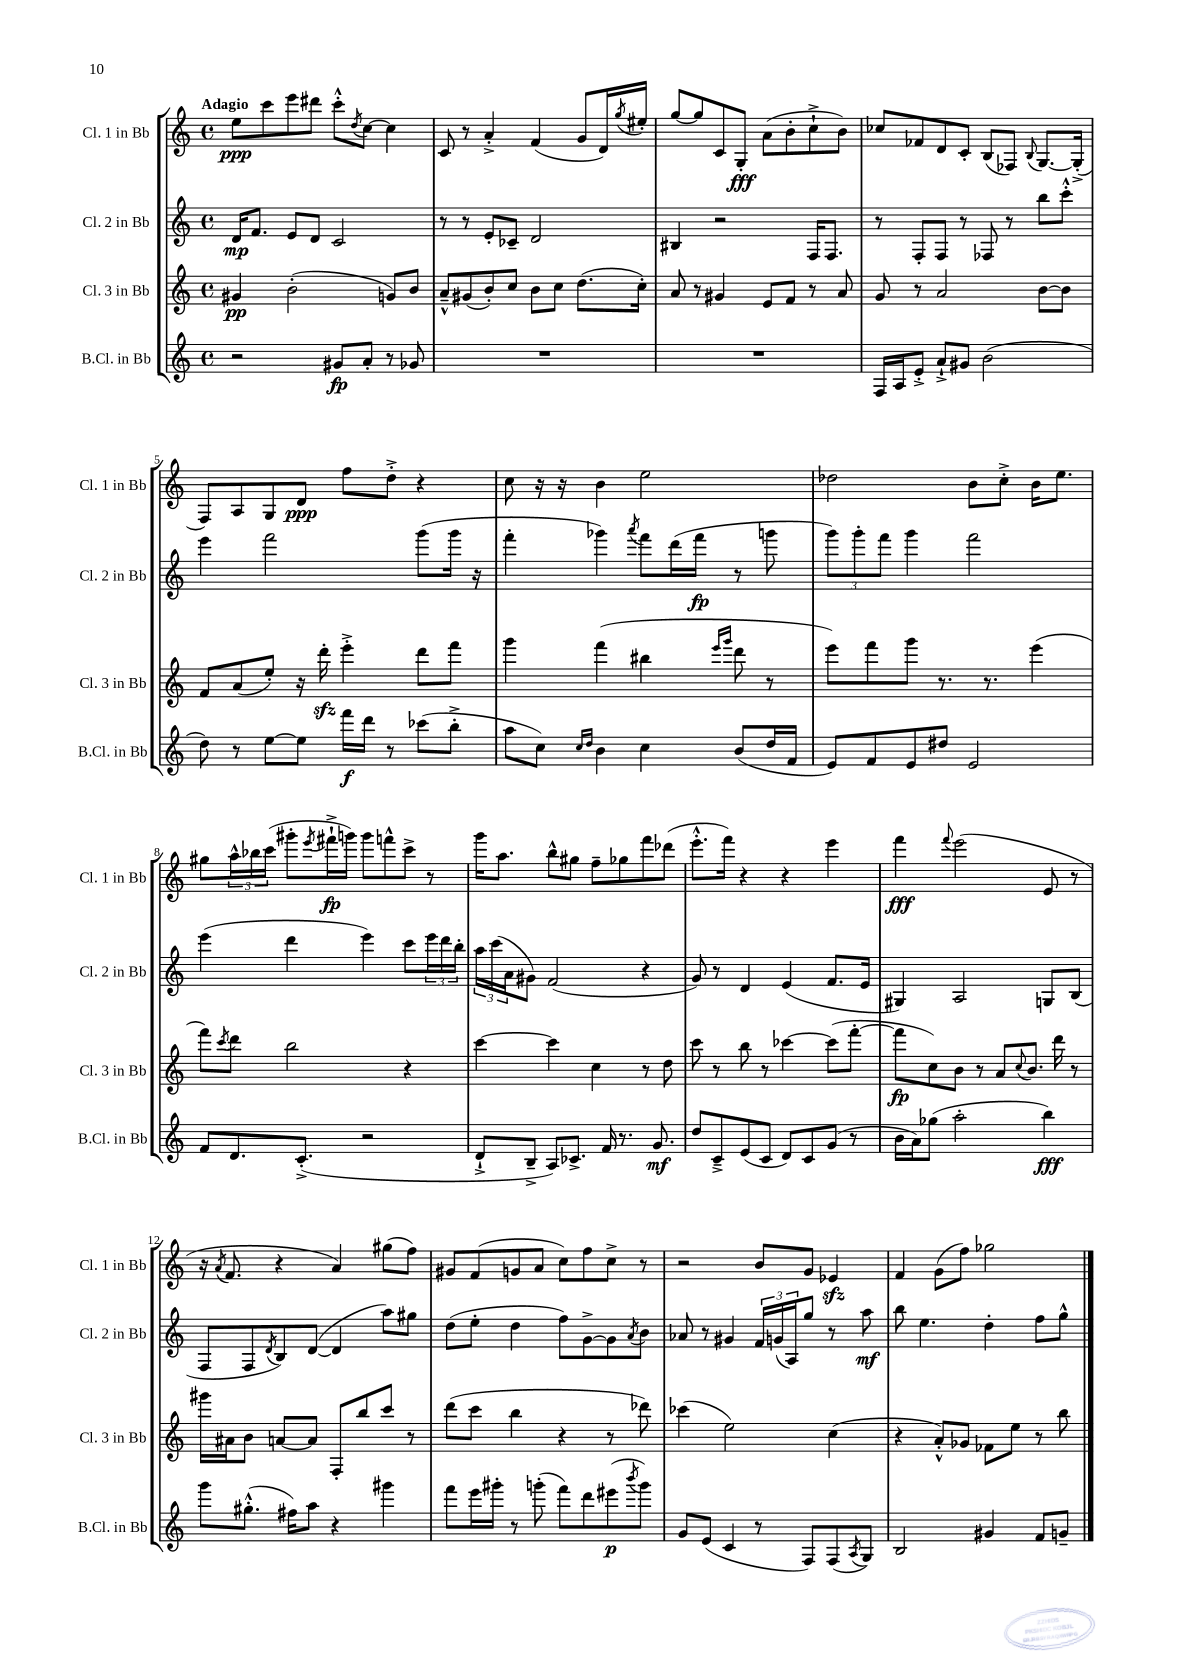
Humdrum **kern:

**kern	**dynam	**kern	**dynam	**kern	**dynam	**kern	**dynam
*part4	*part4	*part3	*part3	*part2	*part2	*part1	*part1
*staff4	*staff4	*staff3	*staff3	*staff2	*staff2	*staff1	*staff1
*I"B.Cl. in Bb	*	*I"Cl. 3 in Bb	*	*I"Cl. 2 in Bb	*	*I"Cl. 1 in Bb	*
*I'B.Cl. in Bb	*	*I'Cl. 3 in Bb	*	*I'Cl. 2 in Bb	*	*I'Cl. 1 in Bb	*
*clefG2	*	*clefG2	*	*clefG2	*	*clefG2	*
*k[]	*	*k[]	*	*k[]	*	*k[]	*
*M4/4	*	*M4/4	*	*M4/4	*	*M4/4	*
*met(c)	*	*met(c)	*	*met(c)	*	*met(c)	*
=1	=1	=1	=1	=1	=1	=1	=1
!	!	!	!	!	!	!LO:TX:a:B:t=Adagio	!
2r	.	4g#X/	pp	16d/KL	mp	8ee\L	ppp
.	.	.	.	8.f/J	.	.	.
.	.	.	.	.	.	8ccc\	.
.	.	(2b'\	.	8e/L	.	8eee\	.
.	.	.	.	8d/J	.	8ddd#X\J	.
8g#X/L	fp	.	.	2c/	.	8ccc'^^\L	.
.	.	.	.	.	.	8qdd/	.
8a'/J	.	.	.	.	.	[8cc\J	.
8r	.	8gn/L)	.	.	.	4cc\]	.
8g-X/	.	8b/J	.	.	.	.	.
=2	=2	=2	=2	=2	=2	=2	=2
1r	.	8a~^^/L	.	8r	.	8c/	.
.	.	(8g#X/	.	8r	.	8r	.
.	.	8b'/)	.	8e'/L	.	4a'^/	.
.	.	8cc/J	.	8c-X~/J	.	.	.
.	.	8b\L	.	2d/	.	(4f/	.
.	.	8cc\J	.	.	.	.	.
.	.	(8.dd\L	.	.	.	8g/L	.
.	.	.	.	.	.	16d/L)	.
.	.	.	.	.	.	8qgg/	.
.	.	16cc'\Jk)	.	.	.	16ee#X'/JJ	.
=3	=3	=3	=3	=3	=3	=3	=3
1r	.	8a/	.	4B#X/	.	[8gg/L	.
.	.	8r	.	.	.	8gg/]	.
.	.	4g#X/	.	2r	.	8c/	.
.	.	.	.	.	.	8G'/J	fff
.	.	8e/L	.	.	.	(8a\L	.
.	.	8f/J	.	.	.	8b'\	.
.	.	8r	.	16F/KL	.	8cc`^\	.
.	.	.	.	8.F/J	.	.	.
.	.	8a/	.	.	.	8b\J)	.
=4	=4	=4	=4	=4	=4	=4	=4
16F/LL	.	8g/	.	8r	.	8cc-X/L	.
16A/J	.	.	.	.	.	.	.
8e'^/J	.	8r	.	8F'/L	.	8f-X/	.
8a`^/L	.	2a/	.	8F/J	.	8d/	.
8g#X/J	.	.	.	8r	.	8c'/J	.
(2b\	.	.	.	8F-X/	.	(8B/L	.
.	.	.	.	8r	.	8F-X/J)	.
.	.	.	.	.	.	8qqB/	.
.	.	[8b\L	.	8bb\L	.	[8.G/L	.
.	.	8b\J]	.	8ccc'^^\J	.	.	.
.	.	.	.	.	.	(16G'^/Jk]	.
!!LO:LB:g=z
=5	=5	=5	=5	=5	=5	=5	=5
8dd\)	.	8f/L	.	4eee\	.	8F/L)	.
8r	.	(8a/	.	.	.	8A/	.
[8ee\L	.	8ee'/J)	.	2fff\	.	8G/	.
8ee\J]	.	16r	.	.	.	8d/J	ppp
.	.	16dddzz'\	.	.	.	.	.
16fff\LL	f	4eee'^\	.	.	.	8ff\L	.
16ddd\JJ	.	.	.	.	.	.	.
8r	.	.	.	.	.	8dd'^\J	.
(8ccc-X\L	.	8ddd\L	.	(8ggg\L	.	4r	.
8bb'^\J	.	8fff\J	.	16ggg\Jk	.	.	.
.	.	.	.	16r	.	.	.
=6	=6	=6	=6	=6	=6	=6	=6
8aa\L	.	4ggg\	.	4fff'\	.	8cc\	.
8cc\J)	.	.	.	.	.	16r	.
.	.	.	.	.	.	16r	.
16qqcc/LL	.	.	.	.	.	.	.
16qqdd/JJ	.	.	.	.	.	.	.
4b\	.	(4fff\	.	4ggg-X\)	.	4b\	.
.	.	.	.	8qaaa/	.	.	.
4cc\	.	4bb#X\	.	8fff\L	.	2ee\	.
.	.	.	.	(16ddd\L	.	.	.
.	.	.	.	16fff\JJ	fp	.	.
.	.	16qqeee/LL	.	.	.	.	.
.	.	16qqggg/JJ	.	.	.	.	.
(8b/L	.	8ddd\	.	8r	.	.	.
16dd/L	.	8r	.	8gggn\	.	.	.
16f/JJ	.	.	.	.	.	.	.
=7	=7	=7	=7	=7	=7	=7	=7
8e/L)	.	8eee\L)	.	12ggg\L)	.	2dd-X\	.
.	.	.	.	12ggg'\	.	.	.
8f/	.	8fff\	.	.	.	.	.
.	.	.	.	12fff\J	.	.	.
8e/	.	8ggg\J	.	4ggg\	.	.	.
8dd#X/J	.	8.r	.	.	.	.	.
2e/	.	.	.	2fff\	.	8b\L	.
.	.	8.r	.	.	.	.	.
.	.	.	.	.	.	8cc'^\J	.
.	.	(4eee\	.	.	.	16b\KL	.
.	.	.	.	.	.	8.ee\J	.
!!LO:LB:g=z
=8	=8	=8	=8	=8	=8	=8	=8
8f/L	.	8fff\L)	.	(4eee\	.	8gg#X\L	.
.	.	8qccc/	.	.	.	.	.
8.d/	.	8ddd\J	.	.	.	24aa^^\L	.
.	.	.	.	.	.	24bb-X\	.
.	.	.	.	.	.	(24ccc\JJ	.
.	.	2bb\	.	4ddd\	.	8ggg#X'\L	.
(8.c'^/J	.	.	.	.	.	.	.
.	.	.	.	.	.	8qeee/	.
.	.	.	.	.	.	16fff#X`^\L	fp
.	.	.	.	.	.	16gggn\JJ)	.
2r	.	.	.	4eee\)	.	8ggg\L	.
.	.	.	.	.	.	8fffn^^\	.
.	.	4r	.	8ccc\L	.	8ccc^\J	.
.	.	.	.	24eee\L	.	8r	.
.	.	.	.	24ddd\	.	.	.
.	.	.	.	24bb'\JJ	.	.	.
=9	=9	=9	=9	=9	=9	=9	=9
8d`^/L	.	[4ccc\	.	24aa\LL	.	16ggg\KL	.
.	.	.	.	(24ccc\	.	.	.
.	.	.	.	.	.	8.aa\J	.
.	.	.	.	24a\J	.	.	.
8B~^/J	.	.	.	8g#X\J)	.	.	.
8A/L)	.	4ccc\]	.	(2f/	.	8bb^^\L	.
8.c-X^/J	.	.	.	.	.	8gg#X\J	.
.	.	4cc\	.	.	.	8ff~\L	.
16f/	.	.	.	.	.	.	.
8.r	.	.	.	.	.	8gg-X\	.
.	.	8r	.	4r	.	8fff\	.
8.g/	mf	.	.	.	.	.	.
.	.	8dd\	.	.	.	(8ddd-X\J	.
=10	=10	=10	=10	=10	=10	=10	=10
8dd/L	.	8ccc\	.	8g/)	.	8.eee'^^\L	.
8c~^/	.	8r	.	8r	.	.	.
.	.	.	.	.	.	16fff\Jk)	.
(8e/	.	8bb\	.	4d/	.	4r	.
8c/J	.	8r	.	.	.	.	.
8d/L)	.	[4ccc-X\	.	(4e/	.	4r	.
8c/	.	.	.	.	.	.	.
(8g/J	.	(8ccc-\L]	.	8.f/L	.	4eee\	.
8r	.	[8fff'\J	.	.	.	.	.
.	.	.	.	16e/Jk	.	.	.
=11	=11	=11	=11	=11	=11	=11	=11
16b\LL	.	8fff\L]	fp	4G#X/)	.	4fff\	fff
16a\J)	.	.	.	.	.	.	.
(8gg-X\J	.	8cc\)	.	.	.	.	.
.	.	.	.	.	.	8qqfff/	.
2aa'\	.	8b\J	.	2A/	.	(2eee\	.
.	.	8r	.	.	.	.	.
.	.	8a/L	.	.	.	.	.
.	.	8qqcc/	.	.	.	.	.
.	.	8.b/J	.	.	.	.	.
4bb\)	fff	.	.	8Gn/L	.	8e/	.
.	.	16ddd\	.	.	.	.	.
.	.	8r	.	(8B/J	.	8r	.
!!LO:LB:g=z
=12	=12	=12	=12	=12	=12	=12	=12
8ggg\L	.	16ggg#X\LL	.	8F/L	.	16r	.
.	.	.	.	.	.	8qa/	.
.	.	16a#X\J	.	.	.	8.f/	.
(8.gg#X'^^\J	.	8b\J	.	8F/	.	.	.
.	.	.	.	8qd/	.	.	.
.	.	[8an/L	.	8B/)	.	4r	.
16ff#X\KL)	.	.	.	.	.	.	.
8aa\J	.	8a/J]	.	([8d/J	.	.	.
4r	.	8F'/L	.	4d/]	.	4a/)	.
.	.	8bb/	.	.	.	.	.
4ggg#X\	.	8ccc/J	.	8aa\L)	.	(8gg#X\L	.
.	.	8r	.	8gg#X\J	.	8ff\J)	.
=13	=13	=13	=13	=13	=13	=13	=13
8fff\L	.	(8ddd\L	.	(8dd\L	.	8g#X/L	.
16eee\L	.	8ccc\J	.	8ee'\J	.	(8f/	.
16ggg#X'\JJ	.	.	.	.	.	.	.
8r	.	4bb\	.	4dd\	.	8gn/	.
(8gggn'\	.	.	.	.	.	8a/J	.
8fff\L)	.	4r	.	8ff\L)	.	8cc\L)	.
8ddd\	.	.	.	[8g^\	.	8ff\	.
(8eee#X\	p	8r	.	8g\]	.	8cc^\J	.
8qbbb/	.	.	.	8qa/	.	.	.
8ggg\J)	.	8ddd-X\)	.	8b\J	.	8r	.
=14	=14	=14	=14	=14	=14	=14	=14
8g/L	.	(4ccc-X\	.	8a-X/	.	2r	.
(8e/J	.	.	.	8r	.	.	.
4c/	.	2ee\)	.	4g#X/	.	.	.
8r	.	.	.	24f/LL	.	8b/L	.
.	.	.	.	(24gn/	.	.	.
.	.	.	.	24A/J)	.	.	.
8F/L)	.	.	.	8gg/J	.	8g/J	.
(8F/	.	(4cc\	.	8r	.	4e-Xzz/	.
8qA/	.	.	.	.	.	.	.
8G/J)	.	.	.	8aa\	mf	.	.
=15	=15	=15	=15	=15	=15	=15	=15
2B/	.	4r	.	8bb\	.	4f/	.
.	.	.	.	4.ee\	.	.	.
.	.	8a'^^/L)	.	.	.	(8g\L	.
.	.	8g-X/J	.	.	.	8ff\J)	.
4g#X/	.	8f-X\L	.	4dd'\	.	2gg-X\	.
.	.	8ee\J	.	.	.	.	.
8f/L	.	8r	.	8ff\L	.	.	.
8gn~/J	.	8bb\	.	8gg^^\J	.	.	.
==	==	==	==	==	==	==	==
*-	*-	*-	*-	*-	*-	*-	*-
